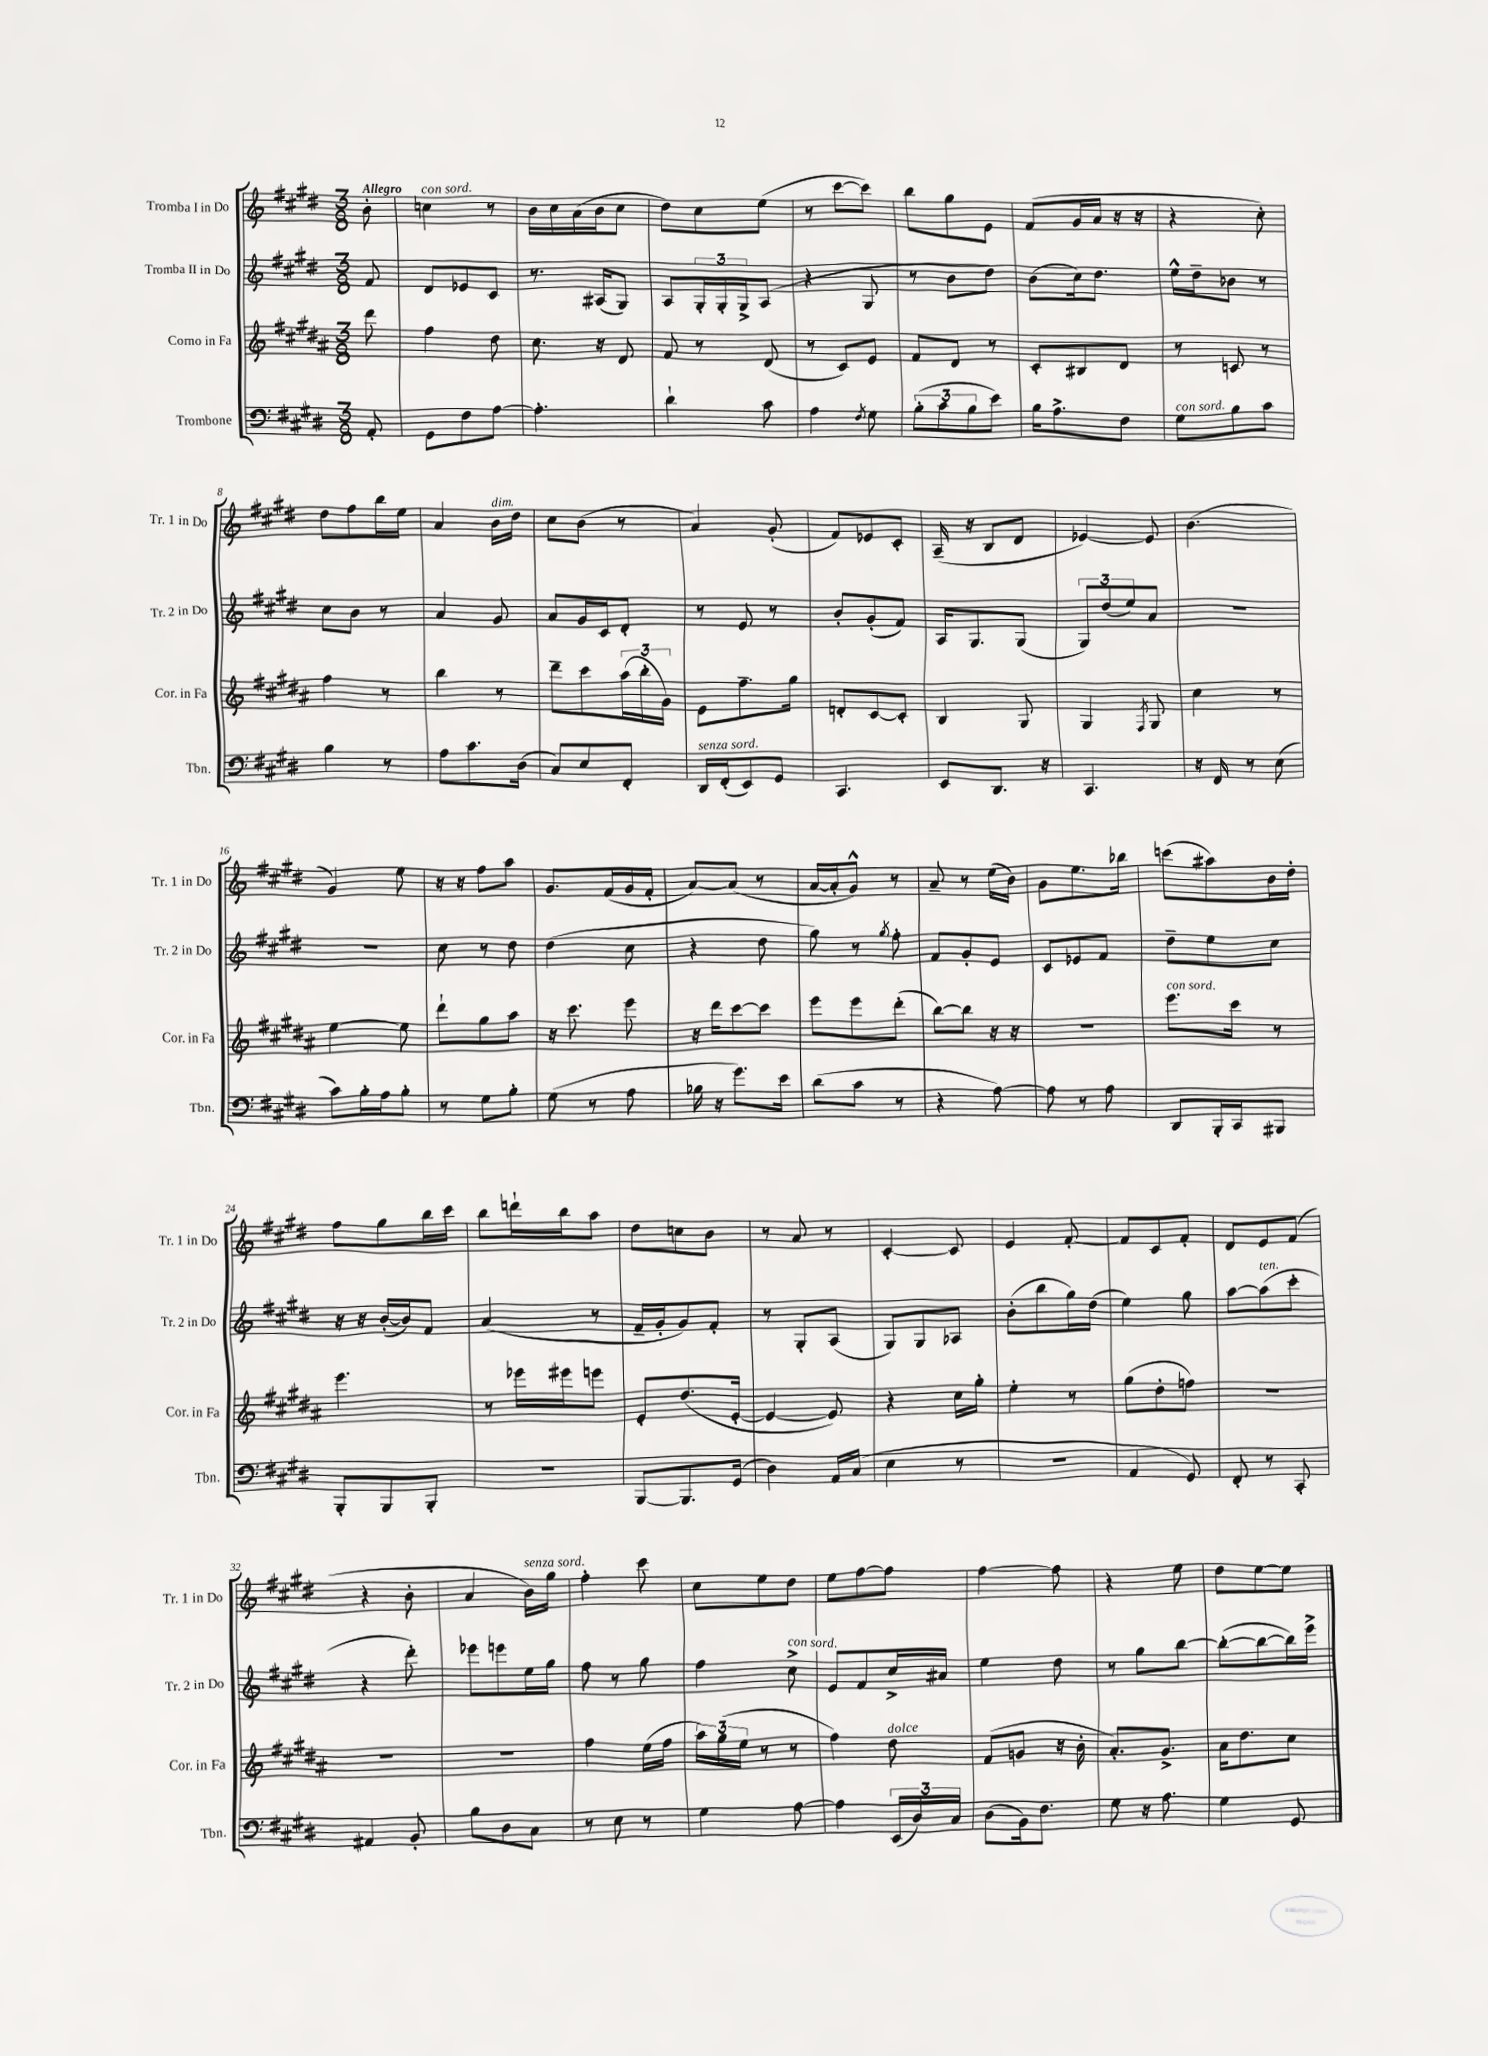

**kern	**kern	**kern	**kern
*part4	*part3	*part2	*part1
*staff4	*staff3	*staff2	*staff1
*I"Trombone	*I"Corno in Fa	*I"Tromba II in Do	*I"Tromba I in Do
*I'Tbn.	*I'Cor. in Fa	*I'Tr. 2 in Do	*I'Tr. 1 in Do
*clefF4	*clefG2	*clefG2	*clefG2
*k[f#c#g#d#]	*k[f#c#g#d#a#]	*k[f#c#g#d#]	*k[f#c#g#d#]
*M3/8	*M3/8	*M3/8	*M3/8
=	=	=	=
!	!	!	!LO:TX:a:B:t=Allegro
8AA'/	8ddd#\	8f#/	8b'\
=1	=1	=1	=1
!	!	!	!LO:TX:a:i:t=con sord.
8GG#\L	4ff#\	8d#/L	4ccn\
8F#\	.	8e-X/	.
[8A\J	8dd#\	8c#/J	8r
=2	=2	=2	=2
4.A'\]	8.cc#\	8.r	16b\LL
.	.	.	16cc#\
.	.	.	(16a\
.	16r	(16A#X/KL	16b\J
.	8d#/	8G#/J)	8cc#\J
=3	=3	=3	=3
4d#`\	8f#/	8A/L	8dd#\L)
.	8r	24G#'/L	8cc#\
.	.	24G#'/	.
.	.	24G#^/J	.
8c#\	(8d#/	(8A/J	(8ee\J
=4	=4	=4	=4
4A\	8r	4r	8r
.	8c#/L)	.	[8ccc#\L
8qF#/	.	.	.
8G#\	8e/J	8G#/	8ccc#\J])
=5	=5	=5	=5
(12B'\L	8f#/L	8r	8bb\L
12c#\	.	.	.
.	8d#/J	8b\L	8gg#\
12B\	.	.	.
8e\J)	8r	8dd#\J)	8e\J
=6	=6	=6	=6
16B\KL	8c#'/L	(8b\L	(8f#/L
8.A^\	.	.	.
.	8B#X/	16cc#\k)	16g#/L
.	.	8.dd#\J	16a/JJ
8F#\J	8d#/J	.	16r
.	.	.	16r
=7	=7	=7	=7
!LO:TX:a:i:t=con sord.	!	!	!
8G#\L	8r	16ee^^\LL	4r
.	.	16dd#~\J	.
8B\	8cn/	8b-X\J	.
8c#\J	8r	8r	8cc#'\)
!!LO:LB:g=z
=8	=8	=8	=8
4B\	4ff#\	8cc#\L	8dd#\L
.	.	8b\J	8ff#\
8r	8r	8r	16bb\L
.	.	.	16ee\JJ
=9	=9	=9	=9
8A\L	4bb\	4a/	4a/
8.c#\	.	.	.
!	!	!	!LO:TX:a:i:t=dim.
.	8r	8g#/	16b\LL
(16D#\Jk	.	.	16dd#\JJ
=10	=10	=10	=10
8C#/L)	8ddd#~\L	8a/L	8cc#\L
8E/	8ccc#\	16g#/L	(8b\J
.	.	16c#/J	.
8FF#'/J	(24aa#\L	8d#'/J	8r
.	24bb'\	.	.
.	24g#\JJ)	.	.
=11	=11	=11	=11
!LO:TX:a:i:t=senza sord.	!	!	!
16DD#/LL	8e\L	8r	4a/)
(16FF#'/J	.	.	.
8EE/)	8.ff#~\	8e/	.
8GG#/J	.	8r	(8g#'/
.	16gg#\Jk	.	.
=12	=12	=12	=12
4.CC#/	8dn'/L	8b'/L	8f#/L)
.	[8c#/	(8g#'/	8e-X/
.	8c#'/J]	8f#/J)	8c#'/J
=13	=13	=13	=13
8EE/L	4B/	16A/KL	(16A~/
.	.	8.G#/	16r
8.DD#/J	.	.	8B/L
.	8G#/	(8G#/J	8d#/J
16r	.	.	.
=14	=14	=14	=14
4.CC#/	4G#/	12G#/L)	[4e-X/)
.	.	(12dd#/	.
.	.	12ee/)	.
.	8qF#/	.	.
.	8G#/	8a/J	8e-/]
=15	=15	=15	=15
16r	4cc#\	4.r	(4.b\
16FF#/	.	.	.
8r	.	.	.
(8E\	8r	.	.
!!LO:LB:g=z
=16	=16	=16	=16
8c#\L)	[4ee\	4.r	4g#/)
16B'\L	.	.	.
16A\J	.	.	.
8B'\J	8ee\]	.	8ee\
=17	=17	=17	=17
8r	8ddd#`\L	8cc#\	16r
.	.	.	16r
8G#\L	8gg#\	8r	8ff#\L
8B'\J	8aa#\J	8dd#\	8aa\J
=18	=18	=18	=18
(8G#\	16r	(4dd#\	8.g#/L
.	8.ccc#\	.	.
8r	.	.	.
.	.	.	(16f#/L
8A\	8eee\	8cc#\	16g#/
.	.	.	16f#'/JJ
=19	=19	=19	=19
16B-X\	16r	4r	[8a/L)
16r	16ddd#\KL	.	.
8.g#\L)	[8ccc#\	.	(8a/J]
.	8ccc#\J]	8dd#\	8r
16e\Jk	.	.	.
=20	=20	=20	=20
(8d#\L	8eee\L	8gg#\)	[16a/LL
.	.	.	16a'/J]
8c#\J	8eee\	8r	8g#^^/J)
.	.	8qgg#/	.
8r	(8ddd#'\J	8ff#'\	8r
=21	=21	=21	=21
4r	[8bb\L)	8f#/L	8a~/
.	8bb\J]	8g#'/	8r
[8A\)	16r	8e/J	(16ee\LL
.	16r	.	16b\JJ)
=22	=22	=22	=22
8A\]	4.r	8c#/L	8g#\L
8r	.	8e-X/	8.ee\
8A\	.	8f#/J	.
.	.	.	16bb-X\Jk
=23	=23	=23	=23
!	!LO:TX:a:i:t=con sord.	!	!
8DD#/L	8.eee\L	8dd#~\L	(8cccn\L
16BBB'/L	.	8ee\	8aa#X\)
16CC#/J	16ccc#\Jk	.	.
8BBB#X/J	8r	8cc#\J	16b\L
.	.	.	16dd#'\JJ
!!LO:LB:g=z
=24	=24	=24	=24
8BBB'/L	4.eee\	16r	8ff#\L
.	.	16r	.
8BBB/	.	([16b'/LL	8gg#\
.	.	16b/J])	.
8BBB'/J	.	8f#/J	16bb\L
.	.	.	16ccc#\JJ
=25	=25	=25	=25
4.r	8r	(4a/	8bb\L
.	16eee-X\LL	.	16dddn`\L
.	16eee#X\J	.	16bb\J
.	8eeen\J	8r	8aa\J
=26	=26	=26	=26
[8BBB/L	8e'/L	16f#~/LL	8dd#\L
.	.	16g#'/J	.
8.BBB/]	(8.dd#/	8g#/)	8ccn\
.	.	8f#'/J	8b\J
(16GG#/Jk	[16e'/Jk	.	.
=27	=27	=27	=27
4D#\)	4e/_	8r	8r
.	.	8G#'/L	8a/
16AA/LL	8e/])	(8A/J	8r
(16C#/JJ	.	.	.
=28	=28	=28	=28
4E\	4r	8G#/L)	[4c#'/
.	.	8G#/	.
8r	16cc#\LL	8A-X/J	8c#/]
.	16gg#'\JJ	.	.
=29	=29	=29	=29
4.r	4ee'\	(8b'\L	4e/
.	.	8bb\	.
.	8r	16gg#\L)	[8f#'/
.	.	(16dd#\JJ	.
=30	=30	=30	=30
4AA/	(8gg#\L	4ee\)	8f#/L]
.	8dd#'\	.	8c#/
8GG#/)	8ffn\J)	8gg#\	8f#'/J
=31	=31	=31	=31
8FF#'/	4.r	[8aa\L	8d#/L
!	!	!LO:TX:a:i:t=ten.	!
8r	.	(8aa\]	8e/
8CC#'/	.	8ccc#'\J	(8f#/J
!!LO:LB:g=z
=32	=32	=32	=32
4AA#X/	4.r	4r	4r
8BB'/	.	8ddd#'\)	8b'\
=33	=33	=33	=33
8B\L	4.r	8eee-X\L	4a/
8D#\	.	8eeen\	.
!	!	!	!LO:TX:a:i:t=senza sord.
8C#\J	.	16ee\L	16b\LL)
.	.	16gg#\JJ	16gg#\JJ
=34	=34	=34	=34
8r	4ff#\	8ff#\	4ff#'\
8E\	.	8r	.
8r	(16ee\LL	8gg#\	8ccc#\
.	16ff#\JJ	.	.
=35	=35	=35	=35
4G#\	24aa#\LL)	4ff#\	8cc#\L
.	(24gg#\	.	.
.	24ee\JJ	.	.
.	8r	.	8ee\
!	!	!LO:TX:a:i:t=con sord.	!
[8A\	8r	8cc#^\	8dd#\J
=36	=36	=36	=36
4A\]	4ff#\)	8e/L	8ee\L
.	.	8f#/	[8ff#\
!	!LO:TX:a:i:t=dolce	!	!
(24EE/LL	8dd#\	16cc#^/L	8ff#\J]
24D#/)	.	.	.
.	.	16a#X/JJ	.
24C#/JJ	.	.	.
=37	=37	=37	=37
(8D#\L	(8f#/L	4ee\	[4ff#\
16BB\k)	8gn/J	.	.
8.F#\J	.	.	.
.	16r	8dd#\	8ff#\]
.	16b'\	.	.
=38	=38	=38	=38
8G#\	8.a#'/L)	8r	4r
16r	.	8gg#\L	.
8.A\	8.g#^/J	.	.
.	.	[8bb\J	8ee\
=39	=39	=39	=39
4G#\	16a#\KL	(8bb'\L_	8dd#\L
.	8.dd#\	.	.
.	.	8bb\_	[8ee\
8GG#/	8cc#\J	16bb\L])	8ee\J]
.	.	16eee^\JJ	.
==	==	==	==
*-	*-	*-	*-
